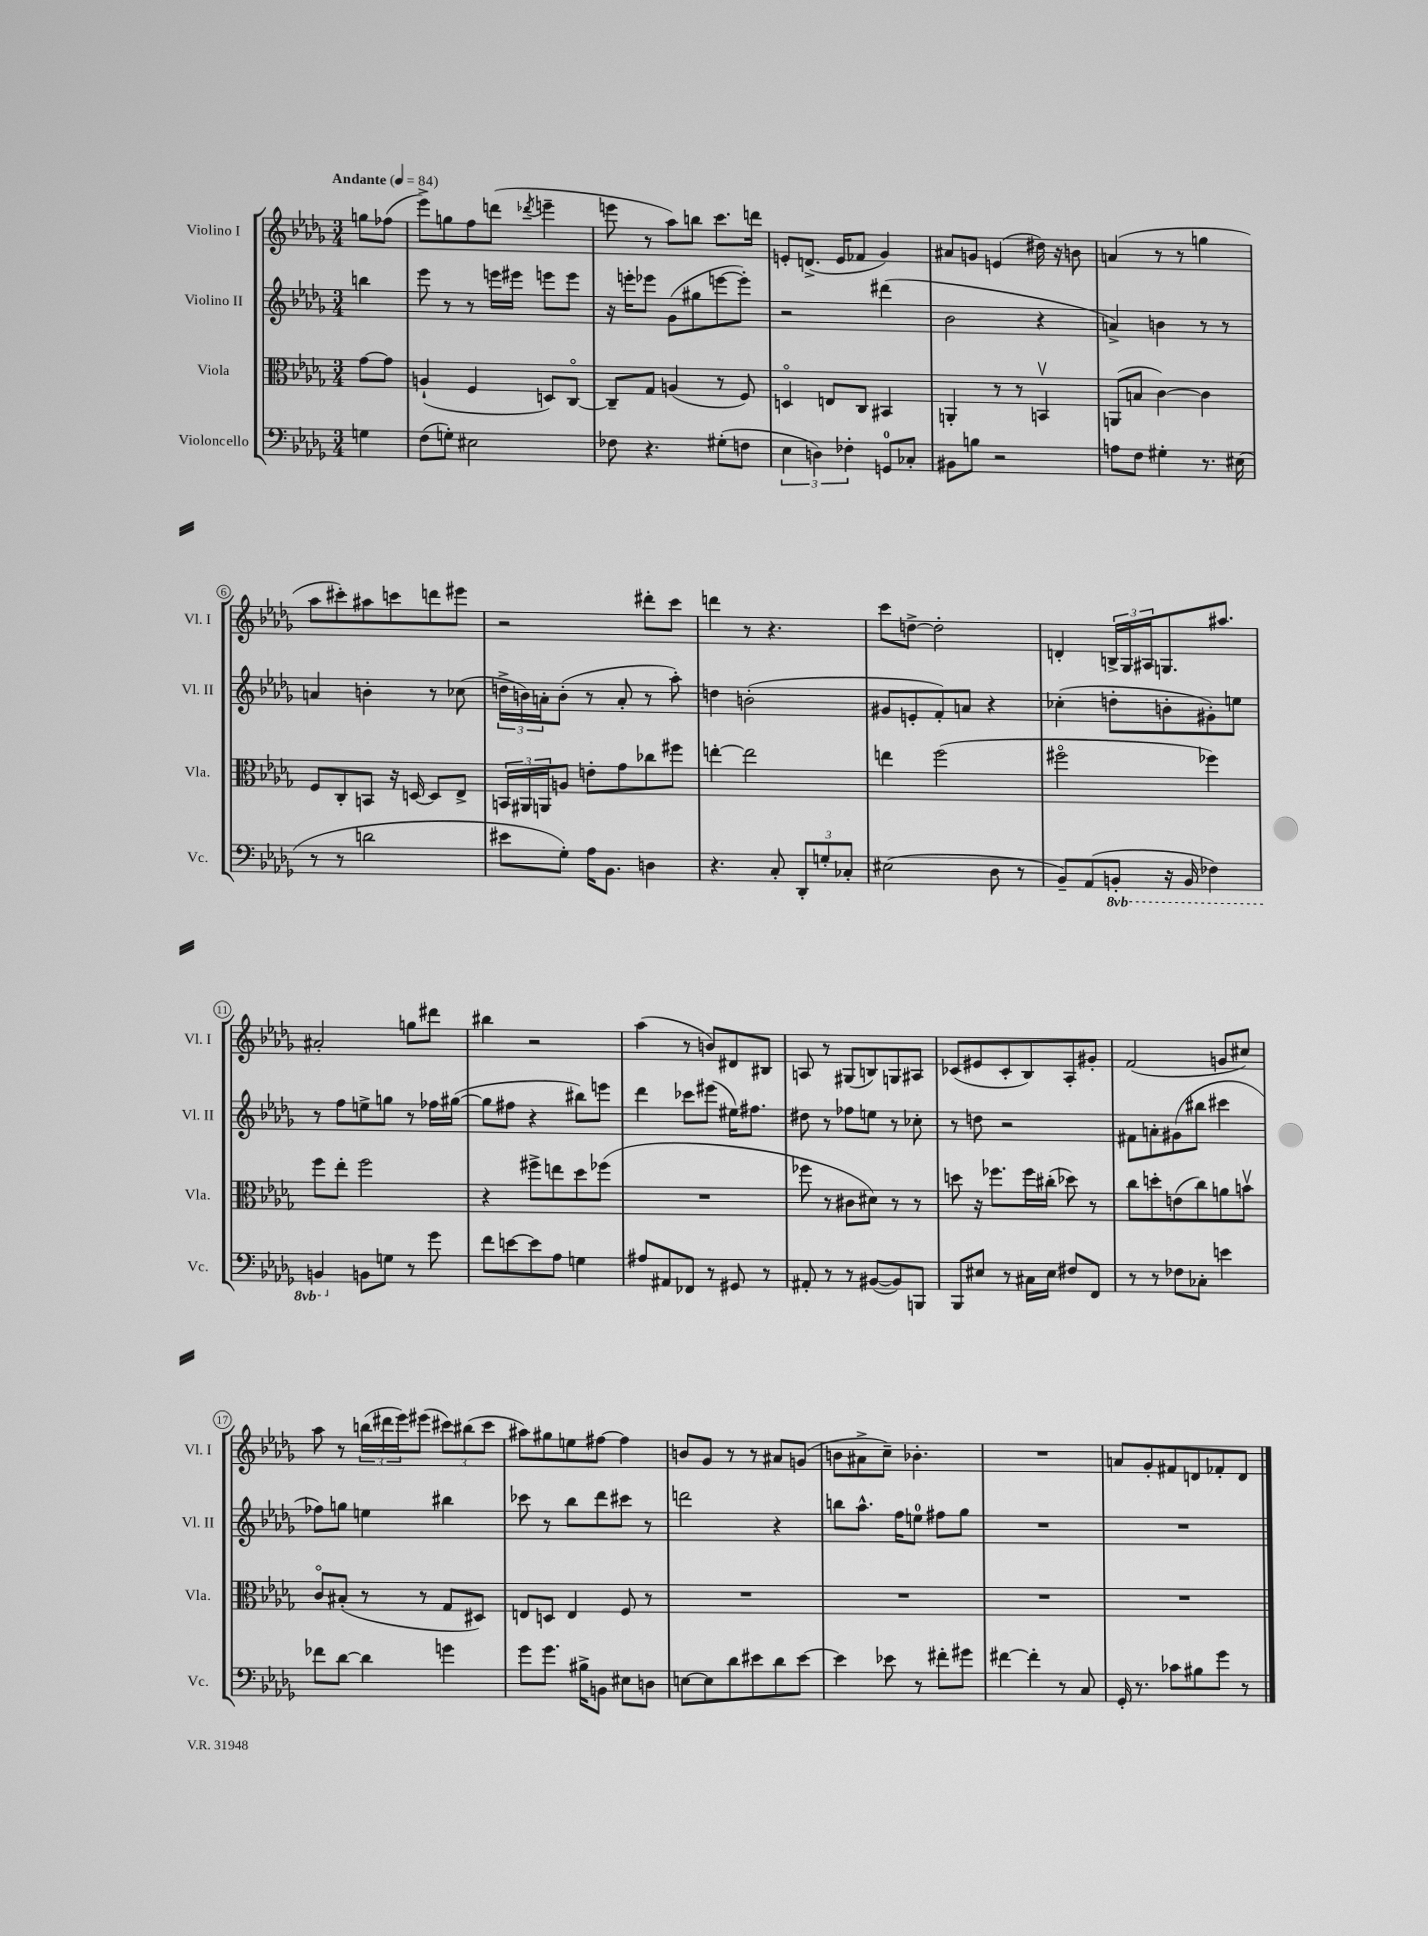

**kern	**kern	**kern	**kern
*part4	*part3	*part2	*part1
*staff4	*staff3	*staff2	*staff1
*I"Violoncello	*I"Viola	*I"Violino II	*I"Violino I
*I'Vc.	*I'Vla.	*I'Vl. II	*I'Vl. I
*clefF4	*clefC3	*clefG2	*clefG2
*k[b-e-a-d-g-]	*k[b-e-a-d-g-]	*k[b-e-a-d-g-]	*k[b-e-a-d-g-]
*M3/4	*M3/4	*M3/4	*M3/4
*MM84	*MM84	*MM84	*MM84
=	=	=	=
!	!	!	!LO:TX:a:B:t=Andante
4Gn\	[8g-\L	4bbn\	8ggn\L
.	8g-\J]	.	(8ff-X\J
=1	=1	=1	=1
(8F\L	(4An`/	8eee-\	8eee-^\L)
8Gn'\J)	.	8r	8ggn\
2E#X\	4F/	8r	8ff\
.	.	16eeen\LL	(8dddn\J
.	.	16eee#X\JJ	.
.	.	.	8qddd-X/
.	8Dn/L)	8eeen\L	4eeen~\
.	[8C/J	8eee\J	.
=2	=2	=2	=2
8F-X\	8C~/L]	16r	8eeen\
.	.	16eeen'\KL	.
4.r	8G-/J	8eee-X\J	8r
.	(4An/	(8g-\L	8aa-\L)
.	.	8gg#X\	8bbn\J
(8G#X'\L	8r	[8eeen\	8.ccc\L
8Fn\J	8F/)	8eee'\J])	.
.	.	.	16dddn\Jk
=3	=3	=3	=3
6E-\	4Dn/	2r	8en'/L
.	.	.	(8.dn^/J
6Dn\)	.	.	.
.	8En/L	.	.
.	.	.	16e/KL
6F-X'\	.	.	.
.	8C/J	.	8f-X/J
8GGn/L	4BB#X/	(4ddd#X\	4g-/)
8C-X'/J	.	.	.
=4	=4	=4	=4
8BB#X\L	4AAn'/	2b-\	8a#X/L
8Bn\J	.	.	8gn/J
2r	8r	.	(4en/
.	8r	.	.
.	4BBnv/	4r	16dd#X\)
.	.	.	16r
.	.	.	8bn\
=5	=5	=5	=5
8An\L	(8AAn/L	4an^/)	(4an/
8F\J	8Bn/J	.	.
4G#X'\	[4c\)	4bn\	8r
.	.	.	8r
8.r	4c\]	8r	4ggn\
.	.	8r	.
(16E#X\	.	.	.
!!LO:LB:g=z
=6	=6	=6	=6
8r	8F/L	4an/	8aa-\L
8r	8C'/	.	8ccc#X'\)
2dn\	8BBn/J	4bn'\	8aa#X\
.	16r	.	8cccn\
.	[16Dn/	.	.
.	8D/L]	8r	8dddn\
.	8E-^/J	(8cc-X\	8eee#X\J
=7	=7	=7	=7
8e#X\L	24BBn/LL	24ddn^\LL	2r
.	24AA#X/	24bn\)	.
.	24AAn/J	24an'\J	.
8G-'\J)	8An/J	(8b'\J	.
16A-\KL	8en'\L	8r	.
8.BB-\J	.	.	.
.	8g-\	8a'/	.
4Dn\	8cc-X\	8r	8ddd#X'\L
.	8ff#X\J	8aa-'\)	8ccc\J
=8	=8	=8	=8
4.r	[4een'\	4ddn\	4dddn\
.	2ee\]	(2bn'\	8r
8C'/	.	.	4.r
12DD-'/L	.	.	.
12Gn'/	.	.	.
12C-X'/J	.	.	.
=9	=9	=9	=9
(2E#X\	4een\	8g#X/L	8ccc\L
.	.	8en'/	[8ddn^\J
.	(2ff\	8f'/)	2dd'\]
.	.	8an/J	.
8D-\	.	4r	.
8r	.	.	.
=10	=10	=10	=10
8BB-~/L)	2ff#X\	(4cc-X'\	4dn'/
(8AA-/	.	.	.
*8ba	*	*	*
8BBBn'/J	.	8ddn'\L	24Bn^/LL
.	.	.	24G-/
.	.	.	24A#X/J
16r	.	8bn'\	8.Gn/
16BBB/	.	.	.
4FF-X\)	4ff-X\)	8g#X'\)	.
.	.	.	8.aa#X/J
.	.	8een\J	.
!!LO:LB:g=z
=11	=11	=11	=11
4BBBn/	8ff\L	8r	2a#X'/
.	8ee-'\J	8ff\L	.
*X8ba	*	*	*
8BBn\L	2ff\	8een^\	.
8Gn\J	.	8ggn\J	.
8r	.	8r	8ggn\L
8g-\	.	16ff-X\LL	8ddd#X\J
.	.	([16gg#X\JJ	.
=12	=12	=12	=12
8f\L	4r	8gg#\L]	4bb#X\
[8en\	.	8ff#X\J	.
8e\]	8ff#X^\L	4r	2r
8A-\J	8een\	.	.
4Gn\	8dd-\	8bb#X\L)	.
.	(8ff-X\J	8eeen\J	.
=13	=13	=13	=13
8A#X/L	2.r	4ddd-\	(4aa-\
8AA#X/	.	.	.
8FF-X/J	.	8ccc-X\L	8r
8r	.	(8eee#X\J	8bn/L)
8GG#X/	.	16ee#X\KL)	8d#X/
.	.	8.ff#X\J	.
8r	.	.	8B#X/J
=14	=14	=14	=14
8AA#X'/	8ff-X\	8dd#X\	8An/
8r	8r	8r	8r
8r	8c#X\L	8ff-X\L	(8G#X/L
([8BB#X/L	8d#X\J)	8een\J	8Bn/)
8BB#/])	8r	8r	8Gn/
8BBBn/J	8r	8cc-X'\	8A#X/J
=15	=15	=15	=15
8BBB-/L	8ddn\	8r	(8c-X/L
8E#X/J	16r	8ddn\	8e#X/
.	8.ff-X\L	.	.
8r	.	2r	8c-'/
16C#X\LL	16ff-\L	.	8B-/)
16E#\JJ	(16cc#X'\JJ	.	.
8F#X/L	8dd-X\)	.	8A-'/
8FF/J	8r	.	8g#X'/J
=16	=16	=16	=16
8r	8cc\L	8f#X\L	(2f/
8r	8ddn'\	8an'\	.
8F-X\L	(8en\	(8g#X\	.
8C-X'\J	8cc\)	8bb#X\J	.
4en\	8an\	4ccc#X\	8gn/L
.	8bnv\J	.	8cc#X/J)
!!LO:LB:g=z
=17	=17	=17	=17
8f-X\L	8c/L	8ff-X\L)	8aa-\
[8d-\J	(8B#X'/J	8ggn\J	8r
4d-\]	8r	4een\	(24bbn\LL
.	.	.	24ddd#X\
.	.	.	24eee-\J)
.	8r	.	(8eee#X\J
4gn\	8G-/L	4bb#X\	12ccc#X\L)
.	.	.	(12bb#X\
.	8D#X/J)	.	.
.	.	.	12ccc#\J
=18	=18	=18	=18
8g-\L	8En/L	8ccc-X\	8aa#X\L)
8.g-\J	8Dn/J	8r	8gg#X\
.	4E/	8bb-\L	8een\
16B#X^\KL	.	.	.
8BBn\J	.	8ddd-\	[8ff#X\J
8E#X\L	8F/	8ccc#X\J	4ff#\]
8Dn\J	8r	8r	.
=19	=19	=19	=19
[8En\L	2.r	2dddn\	8bn/L
8E\]	.	.	8g-/J
8d-\	.	.	8r
8e#X\	.	.	8r
8d-\	.	4r	8a#X/L
[8e#\J	.	.	(8gn/J
=20	=20	=20	=20
4e#\]	2.r	8bbn\L	8bn\L
.	.	8.aa-^^\J	8a#X^\
8e-X\	.	.	8cc~\J)
.	.	16ff\KL	.
8r	.	8een\J	4.b-X'\
8f#X'\L	.	8ff#X\L	.
8g#X\J	.	8gg-\J	.
=21	=21	=21	=21
[4f#X\	2.r	2.r	2.r
4f#'\]	.	.	.
8r	.	.	.
8C/	.	.	.
=22	=22	=22	=22
16GG-'/	2.r	2.r	8an/L
8.r	.	.	.
.	.	.	8g-'/
8c-X\L	.	.	8f#X/
8B#X\	.	.	8dn/
8g-\J	.	.	8f-X'/
8r	.	.	8d/J
==	==	==	==
*-	*-	*-	*-
